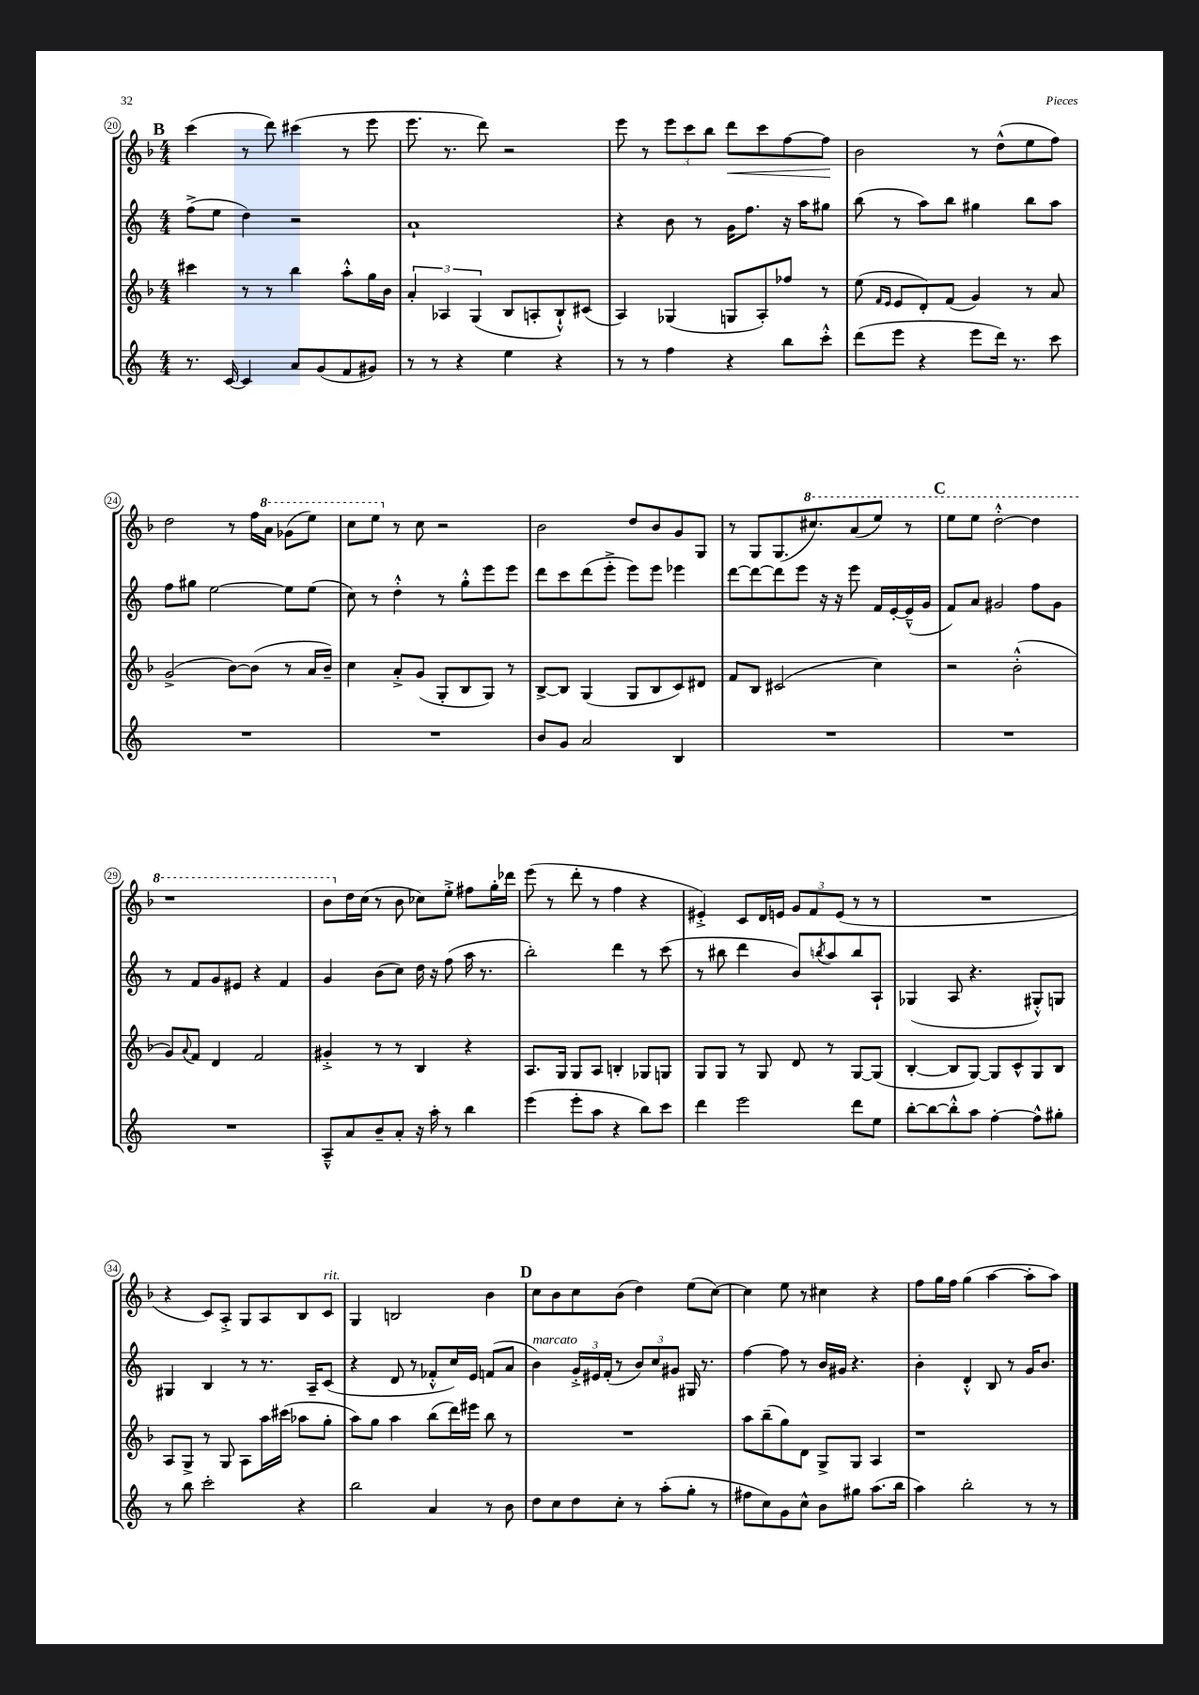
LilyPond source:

<<
\new StaffGroup <<
\new Staff = "s0" {
    \clef treble \key f \major \numericTimeSignature \time 4/4
    \mark \markup { \bold "B" } c'''4( r8 d'''8) cis'''4( r8 e'''8 |
    e'''8. r8. d'''8) r2 |
    e'''8 r8 \tuplet 3/2 { e'''8 c'''8 bes''8 } d'''8\< c'''8 f''8~ f''8\! |
    bes'2 r8 d''8-^( e''8 f''8) |
    d''2 r8 f''16 \ottava #1 a''16 ges''8( e'''8) |
    c'''8 e'''8 \ottava #0 r8 c''8 r2 |
    bes'2 d''8 bes'8 g'8 g8 |
    r8 g8 g8.( \ottava #1 cis'''8.) a''8( e'''8) r8 |
    \mark \markup { \bold "C" } e'''8 e'''8 d'''2~-.-^ d'''4 |
    r1 |
    bes''8 \ottava #0 d''16 c''16( r8 bes'8 ces''8) e''8-.-> fis''8 g''16-. des'''16 |
    e'''8( r8 d'''8-. r8 f''4 r4 |
    eis'4-.->) c'8 d'16 e'16 \tuplet 3/2 { g'8 f'8 e'8( } r8 r8 |
    R1 |
    r4 c'8) a8-.-> g8 a8 bes8 c'8^\markup { \italic "rit." } |
    g4 b2 bes'4 |
    \mark \markup { \bold "D" } c''8 bes'8 c''8 bes'8( d''4) e''8( c''8~) |
    c''4 e''8 r8 cis''4 r4 |
    f''8 g''16 f''16 g''4( a''4~ a''8-. a''8) \bar "|." |
}
\new Staff = "s1" {
    \clef treble \key c \major \numericTimeSignature \time 4/4
    \mark \markup { \bold "B" } f''8->( e''8 d''4) r2 |
    a'1-! |
    r4 b'8 r8 g'16 f''8. r16 a''16 gis''8 |
    b''8( r8 a''8) b''8 gis''4 b''8 a''8 |
    f''8 gis''8 e''2~ e''8 e''8( |
    c''8) r8 d''4-.-^ r8 g''8-.-^ e'''8 e'''8 |
    d'''8 c'''8 d'''8( e'''8-.-> e'''8) e'''8 ees'''4 |
    d'''8~ d'''8~ d'''8 e'''8 r16 r16 e'''8 f'16 e'16~-. e'16---^( g'16 |
    \mark \markup { \bold "C" } f'8) a'8 gis'2 f''8 gis'8 |
    r8 f'8 g'8 eis'8 r4 f'4 |
    g'4 b'8( c''8) d''16 r16 f''8( a''16 r8. |
    b''2-.) d'''4 r8 c'''8( |
    r8 bis''8 d'''4 b'8) \acciaccatura { b''8 } a''8 b''8 a8-! |
    ges4( a8 r4. gis8-.-^) g8 |
    gis4 b4 r8 r8. a16-- c'8( |
    r4 d'8 r8 fes'8-.-^ c''16) e'16 f'8( a'8 |
    \mark \markup { \bold "D" } b'4^\markup { \italic "marcato" }) \tuplet 3/2 { g'16-.-> eis'16 f'16-.( } r8 \tuplet 3/2 { b'8) c''8 gis'8 } gis16 r8. |
    f''4~ f''8 r8 b'16 gis'16 r4. |
    b'4-. d'4-.-^ b8 r8 g'16 b'8. \bar "|." |
}
\new Staff = "s2" {
    \clef treble \key f \major \numericTimeSignature \time 4/4
    \mark \markup { \bold "B" } cis'''4 r8 r8 bes''4 a''8-.-^ g''16 bes'16 |
    \tuplet 3/2 { a'4-. aes4 g4( } bes8 a8-. bes8-!-^) cis'8( |
    a4) ges4( g8 a8-.) fes''8 r8 |
    e''8( \grace { f'16 e'16 } e'8 d'8-.) f'8( g'4) r8 a'8 |
    g'2->( bes'8~) bes'8( r8 a'16 bes'16--) |
    c''4 a'8-.-> g'8( g8-. bes8 g8) r8 |
    bes8~-> bes8 g4( g8 bes8 c'8) dis'8 |
    f'8 bes8 cis'2( c''4) |
    \mark \markup { \bold "C" } r2 bes'2-.-^( |
    g'8) \appoggiatura { a'8 } f'8 d'4 f'2 |
    gis'4-.-> r8 r8 bes4 r4 |
    a8. g16 g8 a8 b4-. ges8 g8 |
    g8 g8 r8 g8 d'8 r8 g8~ g8( |
    bes4~-. bes8 g8~) g8 c'8-^ g8 bes8 |
    a8 g8-> r8 g8 a8 a''16 cis'''16( aes''8 g''8-. |
    a''8) g''8 a''4 bes''8( d'''16) eis'''16 bes''8 r8 |
    \mark \markup { \bold "D" } R1 |
    a''8 bes''8--( g''8) d'8 g8-> g8 a4 |
    r1 \bar "|." |
}
\new Staff = "s3" {
    \clef treble \key c \major \numericTimeSignature \time 4/4
    \mark \markup { \bold "B" } r8. c'16~ c'4 a'8 g'8( f'8 gis'8) |
    r8 r8 r4 e''4 r4 |
    r8 r8 f''4 r4 b''8 c'''8-.-^ |
    d'''8( e'''8 r4 e'''8 d'''16) r8. c'''8 |
    R1 |
    R1 |
    b'8 g'8 a'2 b4 |
    R1 |
    \mark \markup { \bold "C" } R1 |
    R1 |
    a8---^ a'8 b'8-- a'8-. r16 a''16-. r8 b''4 |
    e'''4( e'''8-. a''8 r4 b''8) c'''8 |
    d'''4 e'''2 d'''8 e''8 |
    b''8~-. b''8~ b''8-.-^ a''8 f''4~-. f''8-^ gis''8-. |
    r8 b''8 c'''2-. r4 |
    b''2 a'4 r8 b'8 |
    \mark \markup { \bold "D" } d''8 c''8 d''8 c''8-. r8 a''8-.( g''8-. r8 |
    fis''8 c''8) g'8 c''8-^ b'8 gis''8 a''8.( b''16 |
    a''4) b''2-. r8 r8 \bar "|." |
}
>>
>>
\layout { \context { \Score currentBarNumber = #20 \override BarNumber.stencil = #(make-stencil-circler 0.1 0.3 ly:text-interface::print) } }
